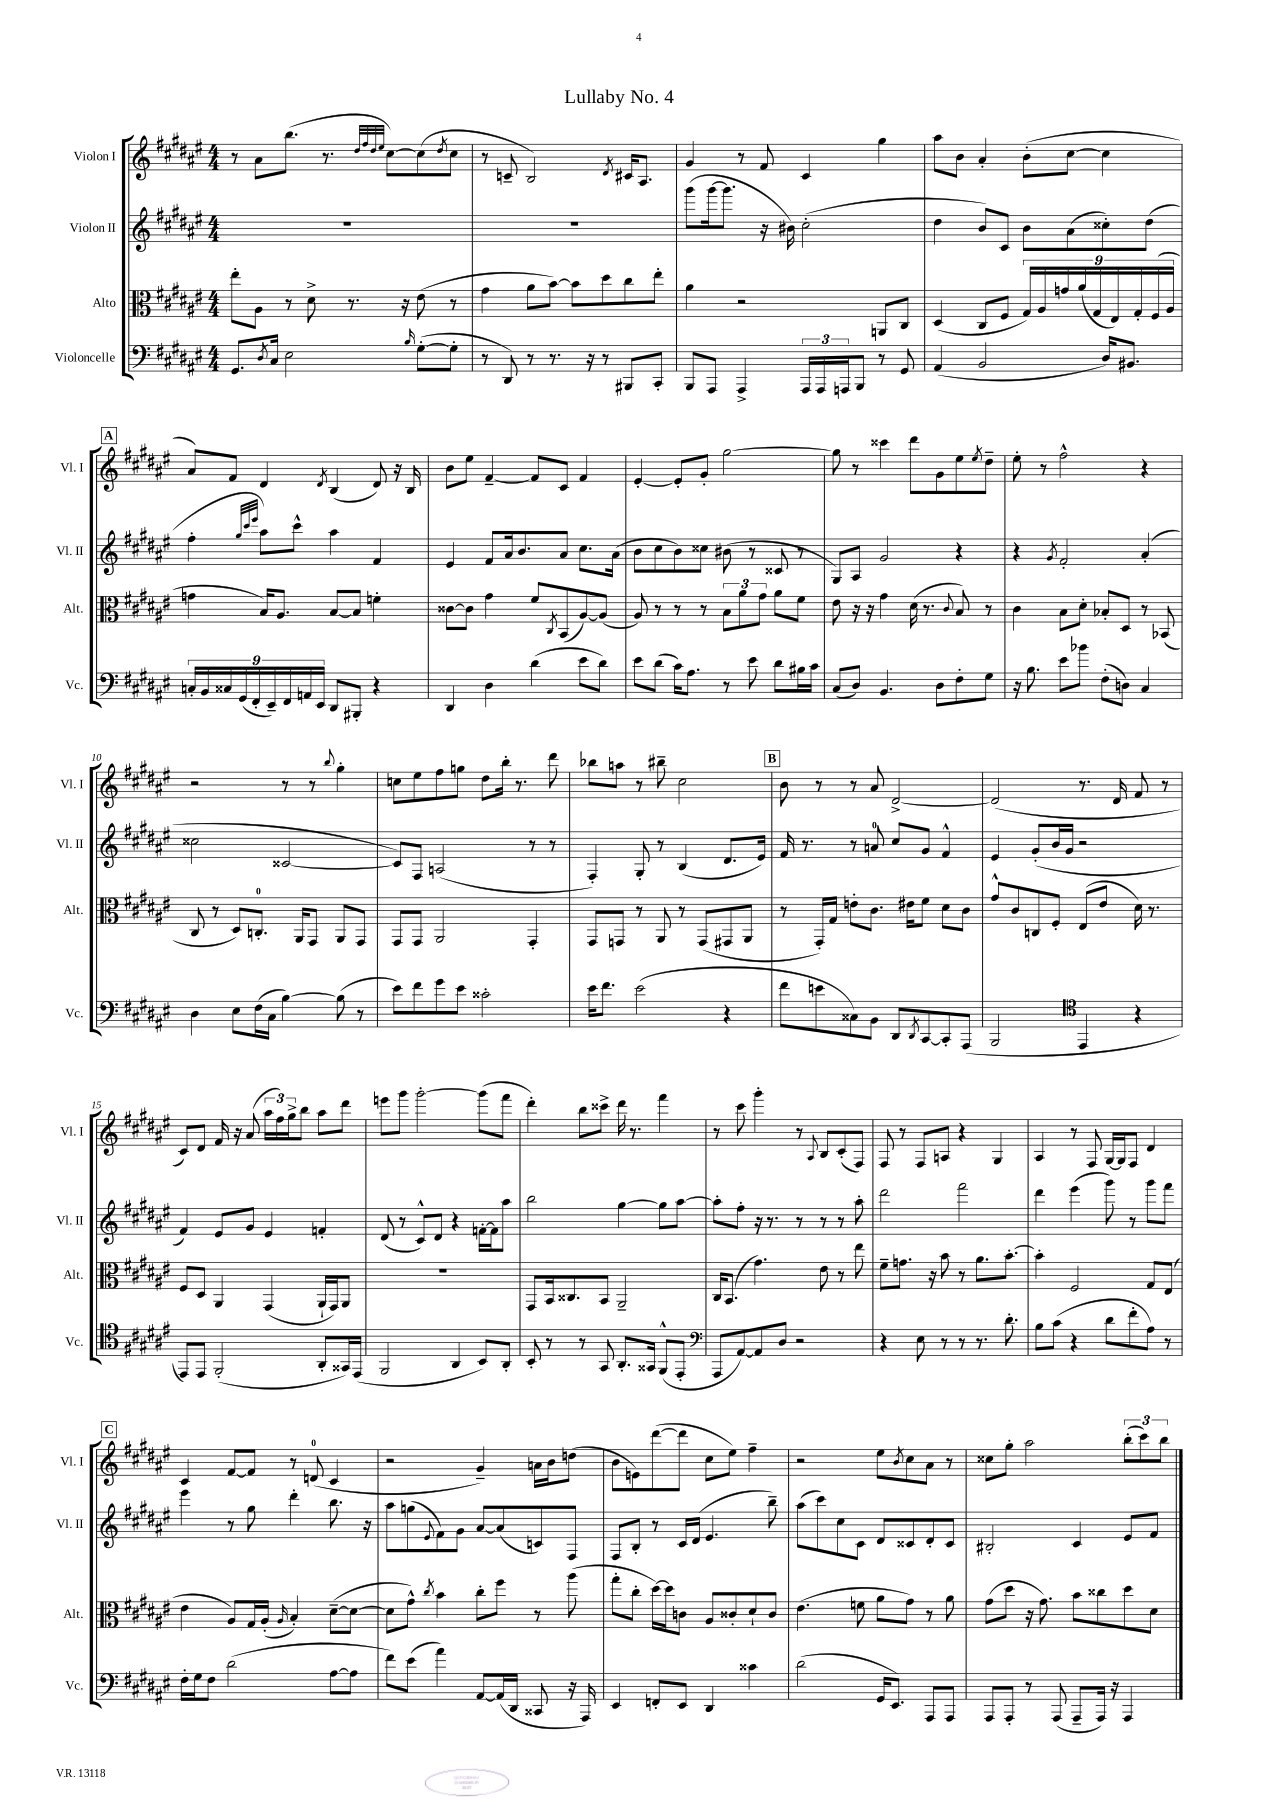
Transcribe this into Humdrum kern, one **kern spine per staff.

**kern	**kern	**kern	**kern
*staff4	*staff3	*staff2	*staff1
*clefF4	*clefC3	*clefG2	*clefG2
*k[f#c#g#d#a#e#]	*k[f#c#g#d#a#e#]	*k[f#c#g#d#a#e#]	*k[f#c#g#d#a#e#]
*M4/4	*M4/4	*M4/4	*M4/4
8.GG#	8ee#'	1r	8r
.	8A#	.	8a#
8qD#	.	.	.
16C#	.	.	.
2E#	8r	.	(8.bb
.	8d#^	.	.
.	.	.	8.r
.	8.r	.	.
.	.	.	32qqdd#
.	.	.	32qqff#
.	.	.	32qqdd#
.	.	.	32qqee#
.	.	.	[8cc#)
.	16r	.	.
16qqB	.	.	.
([8G#'	(8e#	.	(8cc#]
.	.	.	8qdd#
8G#']	8r	.	8cc#
=	=	=	=
8r	4g#	1r	8r
8DD#)	.	.	8c~
8r	8a#	.	2B)
8.r	[8b)	.	.
.	8b]	.	.
16r	.	.	.
8r	8dd#	.	.
.	.	.	8qd#
8BBB#	8cc#	.	16c#
.	.	.	8.A#
8CC#'	8ee#'	.	.
=	=	=	=
8BBB	4a#	(8ggg#	4g#
8AAA#	.	[16ggg#	.
.	.	8.ggg#]	.
4AAA#^	2r	.	8r
.	.	16r	8f#
.	.	16b#)	.
24AAA#	.	(2cc#'	4c#
24AAA#	.	.	.
24AAA	.	.	.
8BBB	.	.	.
8r	8AA	.	4gg#
8GG#	8C#	.	.
=	=	=	=
(4AA#	(4D#	4dd#	8aa#
.	.	.	8b
2BB	8C#	8b)	4a#'
.	8F#	8c#	.
.	18G#)	8b	(8b'
.	18A#	.	.
.	18g	.	.
.	.	(8a#	[8cc#
.	(18a#	.	.
.	18G#	.	.
16D#)	.	8cc##')	4cc#]
.	18E#)	.	.
8.BB#	.	.	.
.	18G#'	.	.
.	.	(8dd#	.
.	(18F#	.	.
.	18A#	.	.
=	=	=	=
18C'	4g	4ff#'	8a#)
18BB	.	.	.
18C##	.	.	.
.	.	.	8f#
(18GG#	.	.	.
18FF#'	.	.	.
.	.	32qqgg#	.
.	.	32qqccc#	.
.	.	32qqeee#	.
.	16B)	8aa#)	4d#
18EE#~)	.	.	.
.	8.A#	.	.
18FF#	.	.	.
.	.	8ccc#^^	.
18AA	.	.	.
18EE#	.	.	.
.	.	.	8qd#
8DD#	[8B	4aa#	(4B
8BBB#'	8B]	.	.
4r	4f'	4f#	8d#)
.	.	.	16r
.	.	.	16B
=	=	=	=
4DD#	[8c##	4e#	8b
.	8c##]	.	8ee#
4D#	4g#	8f#	[4f#~
.	.	16a#	.
.	.	8.b	.
(4d#	8f#	.	8f#]
.	8qC#	.	.
.	(8BB	8a#	8c#
8e#	[8A#)	8.cc#	4f#
8d#)	(8A#]	.	.
.	.	(16a#	.
=	=	=	=
8e#	8A#)	8b	[4e#'
(8d#	8r	8cc#	.
16c#)	8r	8b)	8e#']
8.A#	.	.	.
.	8r	8cc##	8g#'
8r	12B	(8b#	[2gg#
.	12a#	.	.
8e#	.	8r	.
.	12g#	.	.
8d#	8a#	8c##	.
16B#	8f#	8r	.
16c#	.	.	.
=	=	=	=
(8C#	8e#	8G#)	8gg#]
8D#)	16r	8A#	8r
.	16r	.	.
4.BB	4g#	2g#	4ccc##
.	(16d#	.	8ddd#
.	8.r	.	.
8D#	.	.	8g#
.	8qqc#	.	.
8F#'	8B)	4r	8ee#
.	.	.	8qee#
8G#	8r	.	8dd#~
=	=	=	=
16r	4c#	4r	8ee#'
8.B	.	.	.
.	.	.	8r
.	.	8qg#	.
8e#	8B	2f#'	2ff#^^
8b-	8d#'	.	.
(8F#'	8B-'	.	.
8D)	8D#	.	.
4C#	8r	(4a#'	4r
.	(8BB-	.	.
=	=	=	=
4D#	8C#	2cc##	2r
.	8r	.	.
8E#	8D#)	.	.
(16F#	8.C'	.	.
16C#	.	.	.
[4B)	.	[2c##	8r
.	16AA#	.	.
.	8GG#	.	8r
.	.	.	8qqbb
(8B]	8AA#	.	4gg#'
8r	8GG#	.	.
=	=	=	=
8e#)	8GG#	8c##])	8cc
8f#	8GG#	8F#	8ee#
8g#	2AA#	(2A	8ff#
8e#	.	.	8gg
2c##'	.	.	8dd#
.	.	.	16bb'
.	.	.	8.r
.	4GG#'	8r	.
.	.	8r	8ddd#
=	=	=	=
16e#	8GG#	4F#')	8bb-
8.f#	.	.	.
.	8GG	.	8aa
(2e#	8r	8G#'	8r
.	8AA#	8r	8bb#~
.	8r	(4B	2cc#
.	(8GG	.	.
4r	8GG#	8.d#	.
.	8AA#	.	.
.	.	16e#)	.
=	=	=	=
8f#	8r	16f#	8b
.	.	8.r	.
8e	16GG#')	.	8r
.	16G#	.	.
8C##)	8e'	8r	8r
8BB	8.c#	8a	8a#
8DD#	.	8cc#	[2d#^
.	16e#	.	.
8qDD#	.	.	.
[8CC#	8f#	8g#	.
8CC#']	8d#	4f#^^	.
(8AAA#	8c#	.	.
=	=	=	=
2BBB	8g#^^	4e#	(2d#]
.	8c#	.	.
.	8C	(8g#'	.
.	8F#'	16b	.
.	.	16g#	.
*clefC4	*	*	*
4EE#	(8E#	2r	8.r
.	8e#	.	.
.	.	.	16d#
4r	16d#)	.	8f#
.	8.r	.	.
.	.	.	8r
=	=	=	=
8EE#)	8F#	4f#)	8c#)
8EE#	8D#	.	8d#
(2FF#'	4AA#	8e#	16f#
.	.	.	16r
.	.	8g#	(8a#
.	(4GG#	4e#	24aa#
.	.	.	24ff#)
.	.	.	24gg#^
.	.	.	8bb
8AA#'	16AA#`	4f'	8aa#
.	16GG#)	.	.
16GG##)	8AA#	.	8ddd#
(16EE#	.	.	.
=	=	=	=
2FF#	1r	(8d#	8eee
.	.	8r	8ggg#
.	.	8c#^^)	[2ggg#'
.	.	8d#	.
4AA#	.	4r	.
8BB)	.	[16f'	(8ggg#]
.	.	16f]	.
8AA#'	.	8aa#	8fff#
=	=	=	=
8BB'	8GG#	2bb	4ddd#')
8r	16BB	.	.
.	8.C##	.	.
8r	.	.	8bb
8GG#	8BB	.	8ccc##^
8.AA#'	2AA#~	[4gg#	16ddd#
.	.	.	8.r
16GG##	.	.	.
(8FF#^^	.	8gg#]	4fff#
8EE#'	.	[8aa#	.
=	=	=	=
*clefF4	*	*	*
8AAA#	16C#	8aa#']	8r
.	(8.BB	.	.
[8AA#)	.	8ff#'	8ccc#
8AA#]	4.g#)	16r	4ggg#'
.	.	8.r	.
8D#	.	.	.
2r	.	8r	8r
.	.	.	8qqA#
.	8e#	8r	8B
.	8r	8r	(8c#'
.	8ee#	8aa#'	8F#)
=	=	=	=
4r	8f#~	2ddd#	8F#
.	8.g	.	8r
8E#	.	.	8F#
.	16r	.	.
8r	8b	.	8A
8r	8r	2fff#	4r
8.r	8.a#	.	.
.	.	.	4G#
8.d#'	[8.b'	.	.
=	=	=	=
8B	4b']	4ddd#	4A#
(8c#	.	.	.
4r	2F#	(4eee#	8r
.	.	.	8F#
8d#	.	8ggg#)	[16G#
.	.	.	16G#]
8f#'	.	8r	8F#
8A#)	8G#	8ggg#	4d#
8r	(8E#	8fff#	.
=	=	=	=
16F#'	4e#	4eee#	4c#
16G#	.	.	.
8F#	.	.	.
(2d#	8A#)	8r	[8f#
.	16G#	8gg#	8f#]
.	(16A#'	.	.
.	16qqA#	.	.
.	4B')	4ddd#'	8r
.	.	.	(8d
[8A#	([8d#~	8.bb	4c#
8A#]	8d#_	.	.
.	.	16r	.
=	=	=	=
8f#)	8d#]	8aa#	2r
(8e#	8g#^^)	(8gg	.
.	8qcc#	8qqe#	.
4a#)	4b	8f#)	.
.	.	8g#	.
[8AA#	8cc#'	[8a#	4g#~)
(16AA#]	8ff#	(8a#]	.
16DD#	.	.	.
8CC##	8r	8c)	16a
.	.	.	16b
16r	(8aa#	8F#	(8dd
16AAA#)	.	.	.
=	=	=	=
4EE#	8gg#'	8F#	8b
.	8cc#'	8B'	8e)
8FF'	[16dd#)	8r	([8ddd#
.	16dd#]	.	.
8EE#	8c	16c#	8ddd#]
.	.	(16d#	.
4DD#	8A#	4.e#	8cc#
.	8c##'	.	8ee#)
4c##	8d#`	.	4ff#~
.	8c##	8bb~)	.
=	=	=	=
(2d#	(4.e#	(8aa#	2r
.	.	8ccc#)	.
.	.	8cc#	.
.	8f	8c#	.
16GG#	8a#	8d#	8ee#
8.EE#)	.	.	.
.	.	.	8qb
.	8g#)	8c##	8cc#
8AAA#	8r	8d#'	8a#
8AAA#	8a#	8c##	8r
=	=	=	=
8AAA#	(8g#	2B#'	8cc##
8AAA#'	8dd#	.	8gg#'
8r	16r	.	2aa#
.	8.g#)	.	.
(8AAA#	.	.	.
8AAA#~	8b	4c#	.
16AAA#)	8cc##	.	.
16r	.	.	.
4AAA#	8dd#	8e#	(12bb'
.	.	.	12ccc#)
.	8d#	8f#	.
.	.	.	12bb
==	==	==	==
*-	*-	*-	*-
